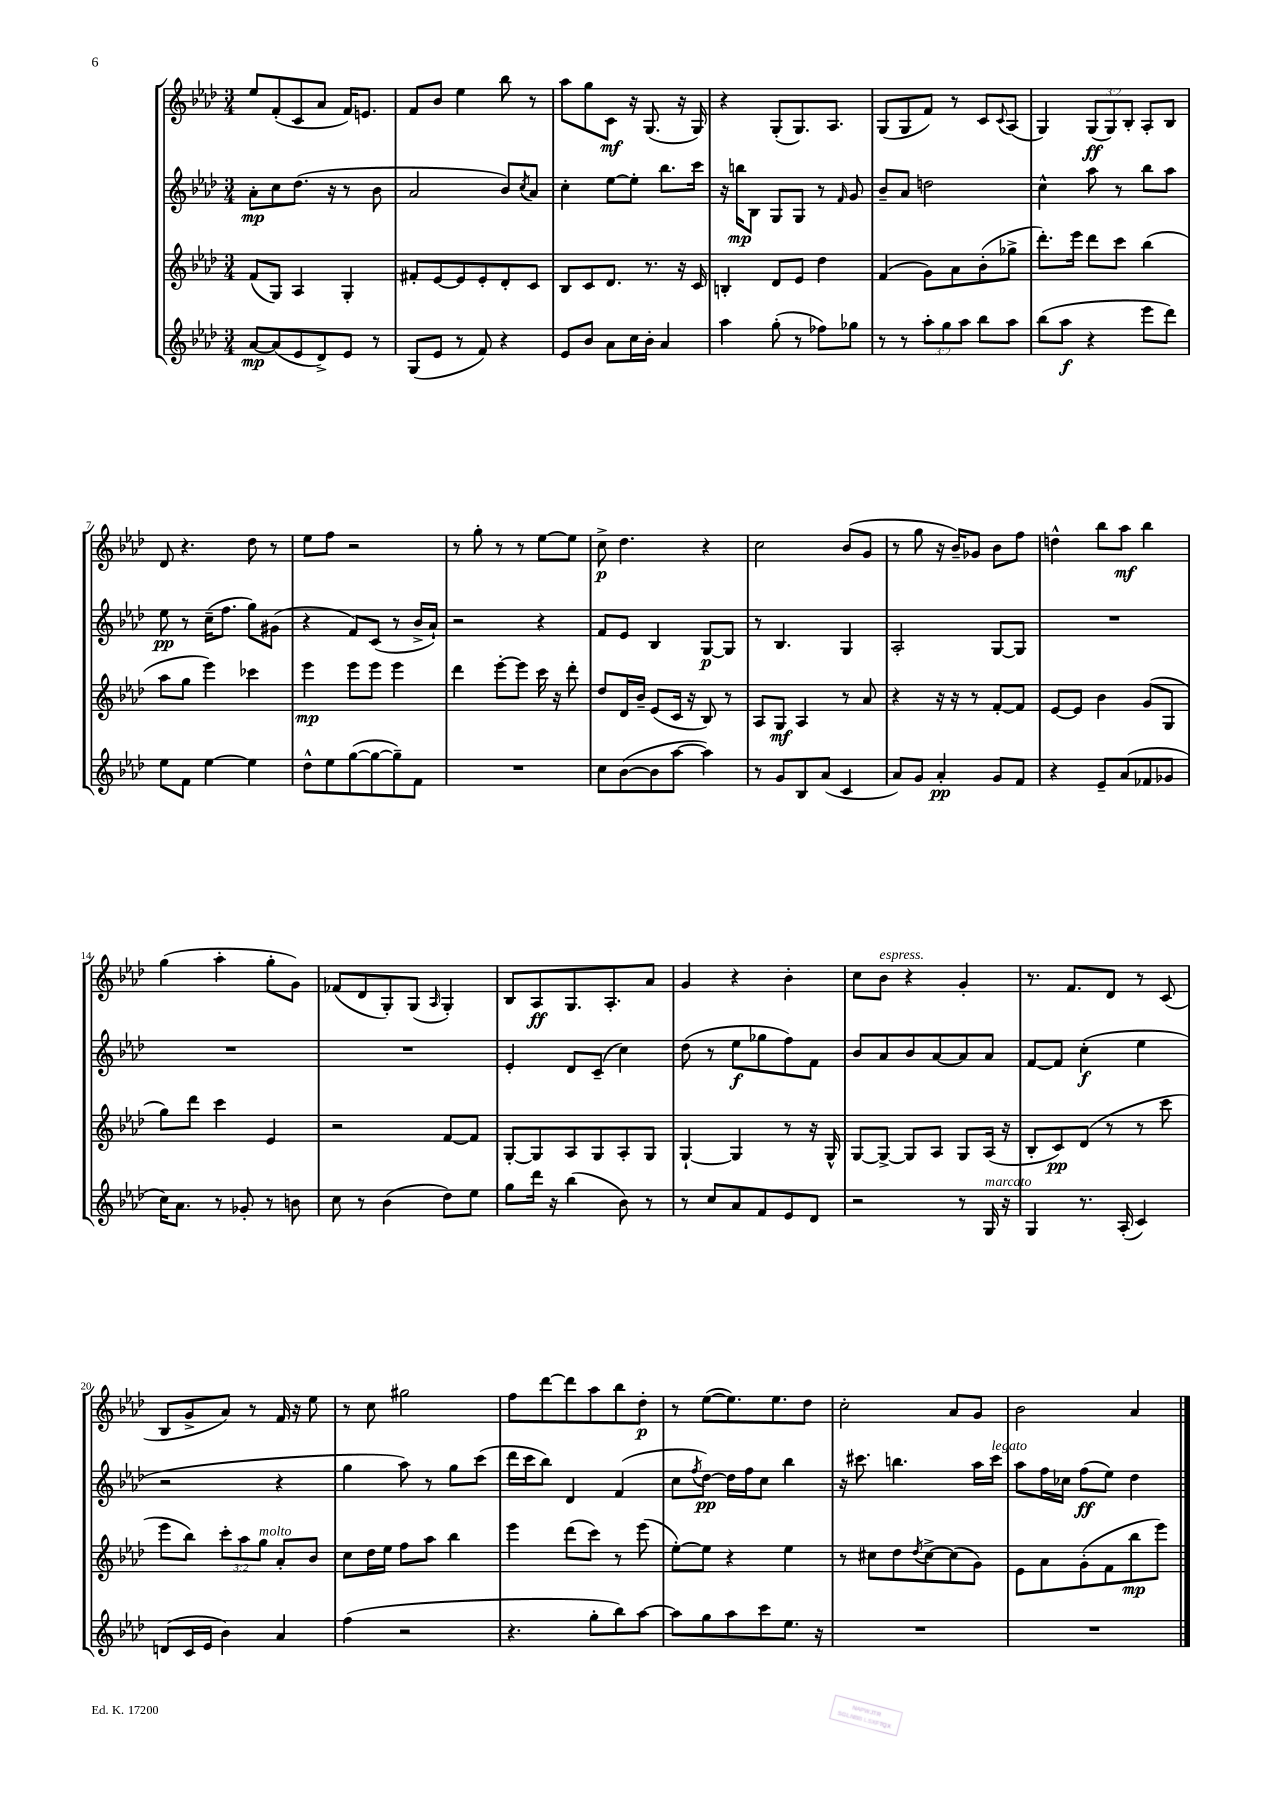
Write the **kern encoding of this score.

**kern	**kern	**kern	**kern
*staff4	*staff3	*staff2	*staff1
*clefG2	*clefG2	*clefG2	*clefG2
*k[b-e-a-d-]	*k[b-e-a-d-]	*k[b-e-a-d-]	*k[b-e-a-d-]
*M3/4	*M3/4	*M3/4	*M3/4
[8a-	(8f	8a-'	8ee-
(8a-]	8G)	8cc	(8f'
8e-	4A-	(8.dd-	8c
8d-^)	.	.	8a-
.	.	16r	.
8e-	4G'	8r	16f)
.	.	.	8.e
8r	.	8b-	.
=	=	=	=
(8G	8f#'	2a-	8f
8e-	[8e-	.	8b-
8r	8e-]	.	4ee-
8f)	8e-'	.	.
4r	8d-'	8b-)	8bb-
.	.	8qcc	.
.	8c	8a-	8r
=	=	=	=
8e-	8B-	4cc'	8aa-
8b-	8c	.	8gg
8a-	8.d-	[8ee-	8c
16cc	.	8ee-']	16r
16b-'	8.r	.	(8.G
4a-	.	8.bb-	.
.	16r	.	16r
.	16c	16ccc	16G)
=	=	=	=
4aa-	4B'	16r	4r
.	.	16bb	.
.	.	8B-	.
(8gg'	8d-	8G	(8G'
8r	8e-	8G	8.G)
8ff-)	4dd-	8r	.
.	.	.	8.A-
.	.	16qqf	.
8gg-	.	8g	.
=	=	=	=
8r	(4f	8b-~	(8G
8r	.	8a-	8G
12aa-'	8g)	2dd	8f)
12gg	.	.	.
.	8a-	.	8r
12aa-	.	.	.
8bb-	(8b-'	.	8c
.	.	.	8qqc
8aa-	8gg-^	.	(8A-
=	=	=	=
(8bb-	8.ddd-')	4cc^^	4G)
8aa-	.	.	.
.	16eee-	.	.
4r	8ddd-	8aa-	(12G
.	.	.	12G)
.	8ccc	8r	.
.	.	.	12B-'
8eee-	(4bb-	8bb-	8A-'
8ddd-)	.	8aa-	8B-
=	=	=	=
8ee-	8aa-	8ee-	8d-
8f	8gg	8r	4.r
[4ee-	4eee-)	(16cc~	.
.	.	8.ff	.
4ee-]	4ccc-	8gg)	8dd-
.	.	(8g#	8r
=	=	=	=
8dd-^^	4eee-	4r	8ee-
8ee-	.	.	8ff
([8gg	8eee-	8f)	2r
8gg_	8eee-	(8c	.
8gg~])	4eee-	8r	.
8f	.	16b-^	.
.	.	16a-`)	.
=	=	=	=
2.r	4ddd-	2r	8r
.	.	.	8gg'
.	[8eee-'	.	8r
.	8eee-]	.	8r
.	16ccc	4r	[8ee-
.	16r	.	.
.	8ddd-'	.	8ee-]
=	=	=	=
8cc	8dd-	8f	8cc^
([8b-	16d-	8e-	4.dd-
.	16b-~	.	.
8b-]	(8e-	4B-	.
[8aa-	16c	.	.
.	16r	.	.
4aa-])	8B-)	[8G	4r
.	8r	8G]	.
=	=	=	=
8r	8A-	8r	2cc
8g	8G	4.B-	.
8B-	4A-	.	.
(8a-	.	.	.
4c	8r	4G	(8b-
.	8a-	.	8g
=	=	=	=
8a-)	4r	2A-'	8r
8g	.	.	8gg
4a-'	16r	.	16r
.	16r	.	16b-~)
.	8r	.	8g-
8g	[8f'	[8G	8b-
8f	8f]	8G]	8ff
=	=	=	=
4r	[8e-	2.r	4dd^^
.	8e-]	.	.
8e-~	4b-	.	8bb-
(8a-	.	.	8aa-
8f-	(8g	.	4bb-
8g-	8G	.	.
=	=	=	=
16cc)	8gg)	2.r	(4gg
8.a-	.	.	.
.	8ddd-	.	.
8r	4ccc	.	4aa-'
8g-'	.	.	.
8r	4e-	.	8gg'
8b	.	.	8g)
=	=	=	=
8cc	2r	2.r	(8f-
8r	.	.	8d-
(4b-	.	.	8G')
.	.	.	(8G
.	.	.	16qqA-
8dd-)	[8f	.	4G')
8ee-	8f]	.	.
=	=	=	=
8gg	[8G'	4e-'	8B-
16ddd-	8G]	.	8A-
16r	.	.	.
(4bb-	8A-	8d-	8.G
.	8G	(8c~	.
.	.	.	8.A-'
8b-)	8A-'	4cc)	.
8r	8G	.	8a-
=	=	=	=
8r	[4G`	(8dd-	4g
8cc	.	8r	.
8a-	4G]	8ee-	4r
8f	.	8gg-	.
8e-	8r	8ff)	4b-'
8d-	16r	8f	.
.	16G^^	.	.
=	=	=	=
2r	[8G	8b-	8cc
.	8G^_	8a-	8b-
.	8G]	8b-	4r
.	8A-	[8a-	.
8r	8G	8a-]	4g'
16G	(16A-	8a-	.
16r	16r	.	.
=	=	=	=
4G	8B-'	[8f	8.r
.	8c)	8f]	.
.	.	.	8.f
8.r	(8d-	(4cc'	.
.	8r	.	8d-
(16A-'	.	.	.
4c)	8r	4ee-	8r
.	8ccc	.	(8c
=	=	=	=
(8d	8eee-	2r	8B-
16c	8bb-)	.	8g^
16e-	.	.	.
4b-)	12ccc'	.	8a-)
.	12aa-	.	.
.	.	.	8r
.	12gg	.	.
4a-	8a-'	4r	16f
.	.	.	16r
.	8b-	.	8ee-
=	=	=	=
(4ff	8cc	4gg	8r
.	16dd-	.	8cc
.	16ee-	.	.
2r	8ff	8aa-)	2gg#
.	8aa-	8r	.
.	4bb-	8gg	.
.	.	(8ccc	.
=	=	=	=
4.r	4eee-	16ddd-	8ff
.	.	16ccc	.
.	.	8bb-)	[8ddd-
.	(8ddd-	4d-	8ddd-]
8gg'	8ccc)	.	8aa-
8bb-)	8r	(4f	8bb-
[8aa-	(8eee-	.	8dd-'
=	=	=	=
8aa-]	[8ee-')	8cc	8r
.	.	8qff	.
8gg	8ee-]	[8dd-)	([8ee-
8aa-	4r	16dd-]	8.ee-])
.	.	16ff	.
8ccc	.	8cc	.
.	.	.	8.ee-
8.ee-	4ee-	4bb-	.
.	.	.	8dd-
16r	.	.	.
=	=	=	=
2.r	8r	16r	2cc'
.	.	8.ccc#	.
.	8cc#	.	.
.	8dd-	4.bb	.
.	8qdd-	.	.
.	[8cc#^	.	.
.	(8cc#]	.	8a-
.	8g)	16aa-	8g
.	.	16ccc#	.
=	=	=	=
2.r	8e-	8aa-	2b-
.	8a-	16ff	.
.	.	16cc-	.
.	(8g'	(8ff	.
.	8f	8ee-)	.
.	8bb-	4dd-	4a-
.	8eee-)	.	.
==	==	==	==
*-	*-	*-	*-
